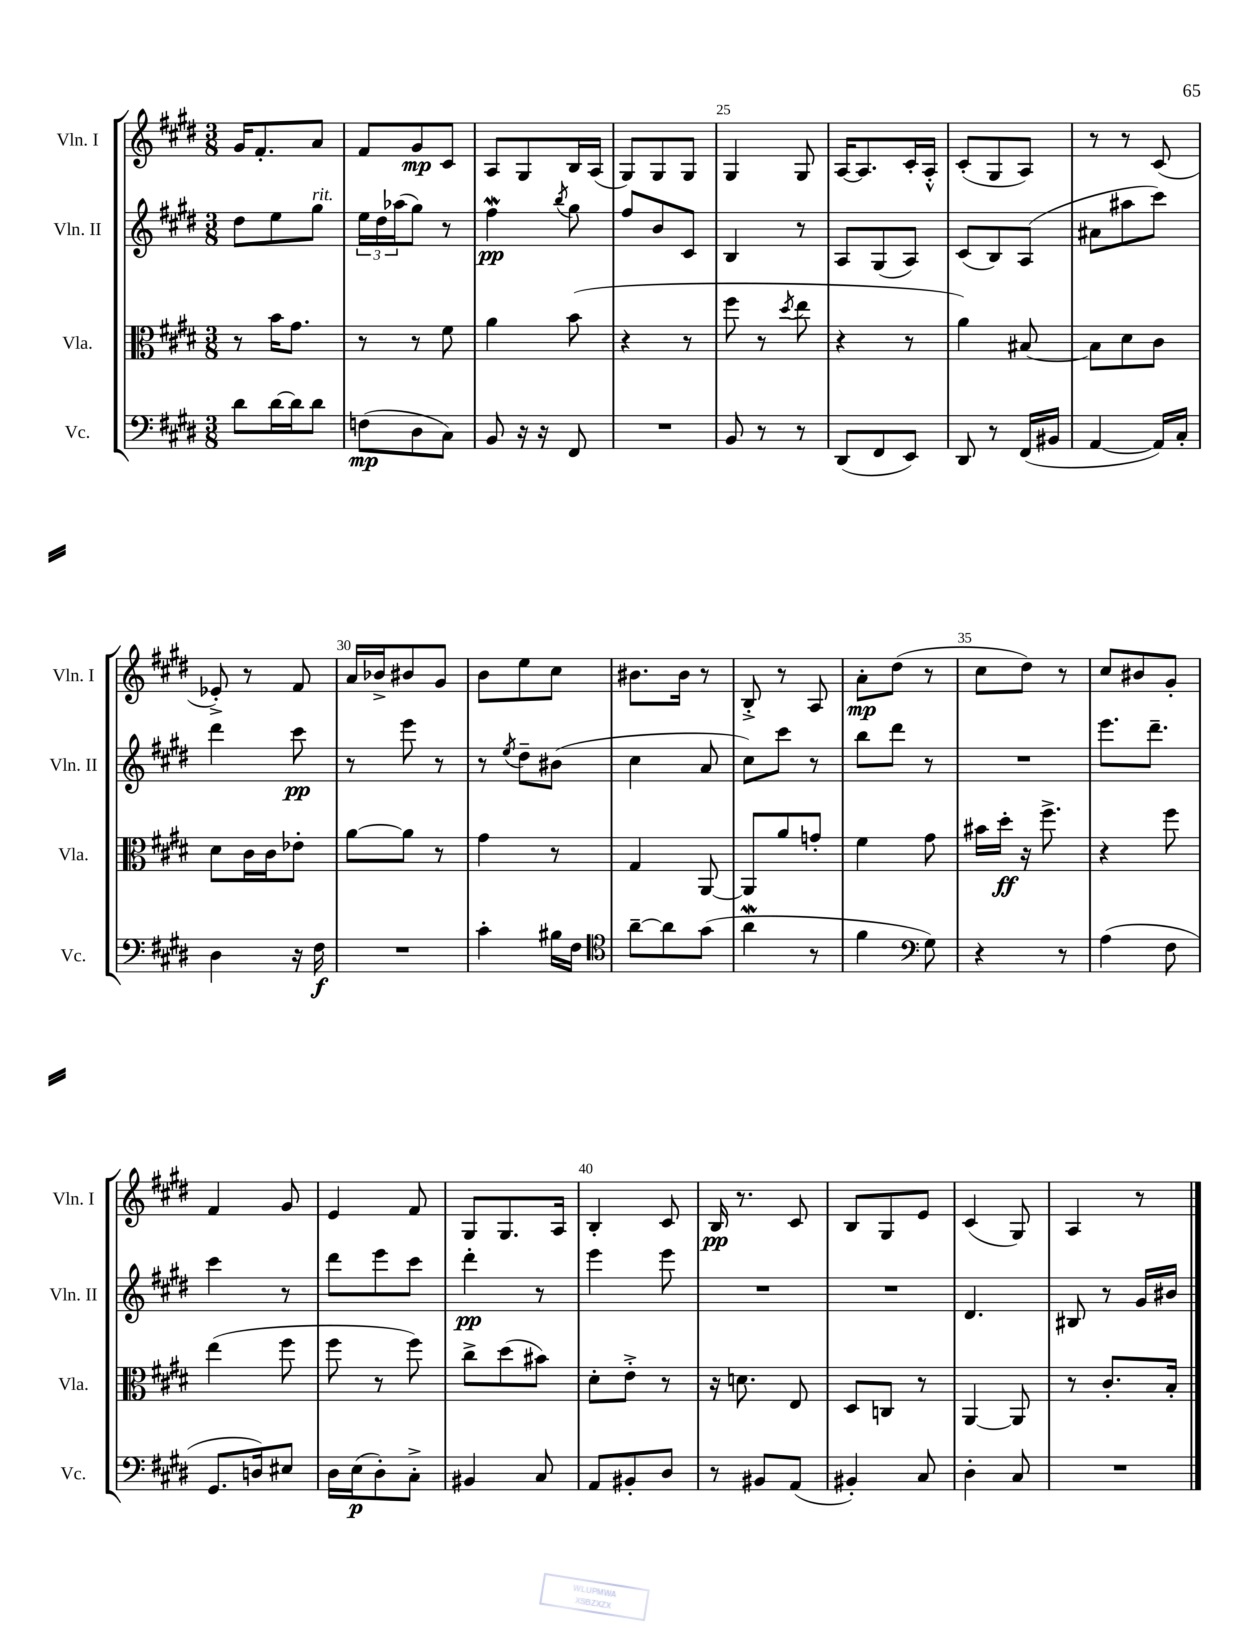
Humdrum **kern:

**kern	**kern	**kern	**kern
*staff4	*staff3	*staff2	*staff1
*clefF4	*clefC3	*clefG2	*clefG2
*k[f#c#g#d#]	*k[f#c#g#d#]	*k[f#c#g#d#]	*k[f#c#g#d#]
*M3/8	*M3/8	*M3/8	*M3/8
8d#	8r	8dd#	16g#
.	.	.	8.f#'
[16d#	16b	8ee	.
16d#]	8.g#	.	.
8d#	.	8gg#	8a
=	=	=	=
(8F	8r	24ee	8f#
.	.	24dd#	.
.	.	(24aa-	.
8D#	8r	8gg#)	8g#
8C#)	8f#	8r	8c#
=	=	=	=
8BB	4a	4ff#	8A
16r	.	.	8G#
16r	.	.	.
.	.	8qbb	.
8FF#	(8b	8gg#	16B
.	.	.	(16A
=	=	=	=
4.r	4r	8ff#	8G#)
.	.	8b	8G#
.	8r	8c#	8G#
=	=	=	=
8BB	8ff#	4B	4G#
8r	8r	.	.
.	8qdd#	.	.
8r	8ee	8r	8G#
=	=	=	=
(8DD#	4r	8A	[16A
.	.	.	8.A]
8FF#	.	(8G#	.
8EE)	8r	8A)	16c#'
.	.	.	16A'^^
=	=	=	=
8DD#	4a)	(8c#	(8c#'
8r	.	8B)	8G#
(16FF#	[8B#	(8A	8A)
16BB#	.	.	.
=	=	=	=
[4AA	8B#]	8a#	8r
.	8d#	8aa#	8r
16AA])	8c#	8ccc#)	(8c#
16C#'	.	.	.
=	=	=	=
4D#	8d#	4ddd#	8e-'^)
.	16c#	.	8r
.	16c#	.	.
16r	8e-'	8ccc#	8f#
16F#	.	.	.
=	=	=	=
4.r	[8a	8r	16a
.	.	.	16b-^
.	8a]	8eee	8b#
.	8r	8r	8g#
=	=	=	=
4c#'	4g#	8r	8b
.	.	8qee	.
.	.	8dd#~	8ee
16B#	8r	(8b#	8cc#
16F#	.	.	.
=	=	=	=
*clefC4	*	*	*
[8a~	4G#	4cc#	8.b#
8a]	.	.	.
.	.	.	16b#
(8g#	[8AA	8a	8r
=	=	=	=
4a	8AA]	8cc#)	8B'^
.	8a	8ccc#	8r
8r	8g'	8r	8A
=	=	=	=
4f#	4f#	8bb	8a'
.	.	8ddd#	(8dd#
*clefF4	*	*	*
8G#)	8g#	8r	8r
=	=	=	=
4r	16b#	4.r	8cc#
.	16dd#'	.	.
.	16r	.	8dd#)
.	8.ff#^	.	.
8r	.	.	8r
=	=	=	=
(4A	4r	8.eee	8cc#
.	.	.	8b#
.	.	8.ddd#~	.
8F#	8ff#	.	8g#'
=	=	=	=
8.GG#	(4ee	4ccc#	4f#
16D)	.	.	.
8E#	8ff#	8r	8g#
=	=	=	=
16D#	8ff#	8ddd#	4e
(16E	.	.	.
8D#')	8r	8eee	.
8C#'^	8ff#)	8ccc#	8f#
=	=	=	=
4BB#	8cc#^	4ddd#'	8G#
.	(8dd#	.	8.G#
8C#	8b#)	8r	.
.	.	.	16A
=	=	=	=
8AA	8d#'	4eee	4B'
8BB#'	8e'^	.	.
8D#	8r	8eee	8c#
=	=	=	=
8r	16r	4.r	16B
.	8.d	.	8.r
8BB#	.	.	.
(8AA	8E	.	8c#
=	=	=	=
4BB#')	8D#	4.r	8B
.	8C	.	8G#
8C#	8r	.	8e
=	=	=	=
4D#'	[4AA	4.d#	(4c#
8C#	8AA]	.	8G#)
=	=	=	=
4.r	8r	8B#	4A
.	8.c#'	8r	.
.	.	16g#	8r
.	16B'	16b#	.
==	==	==	==
*-	*-	*-	*-
